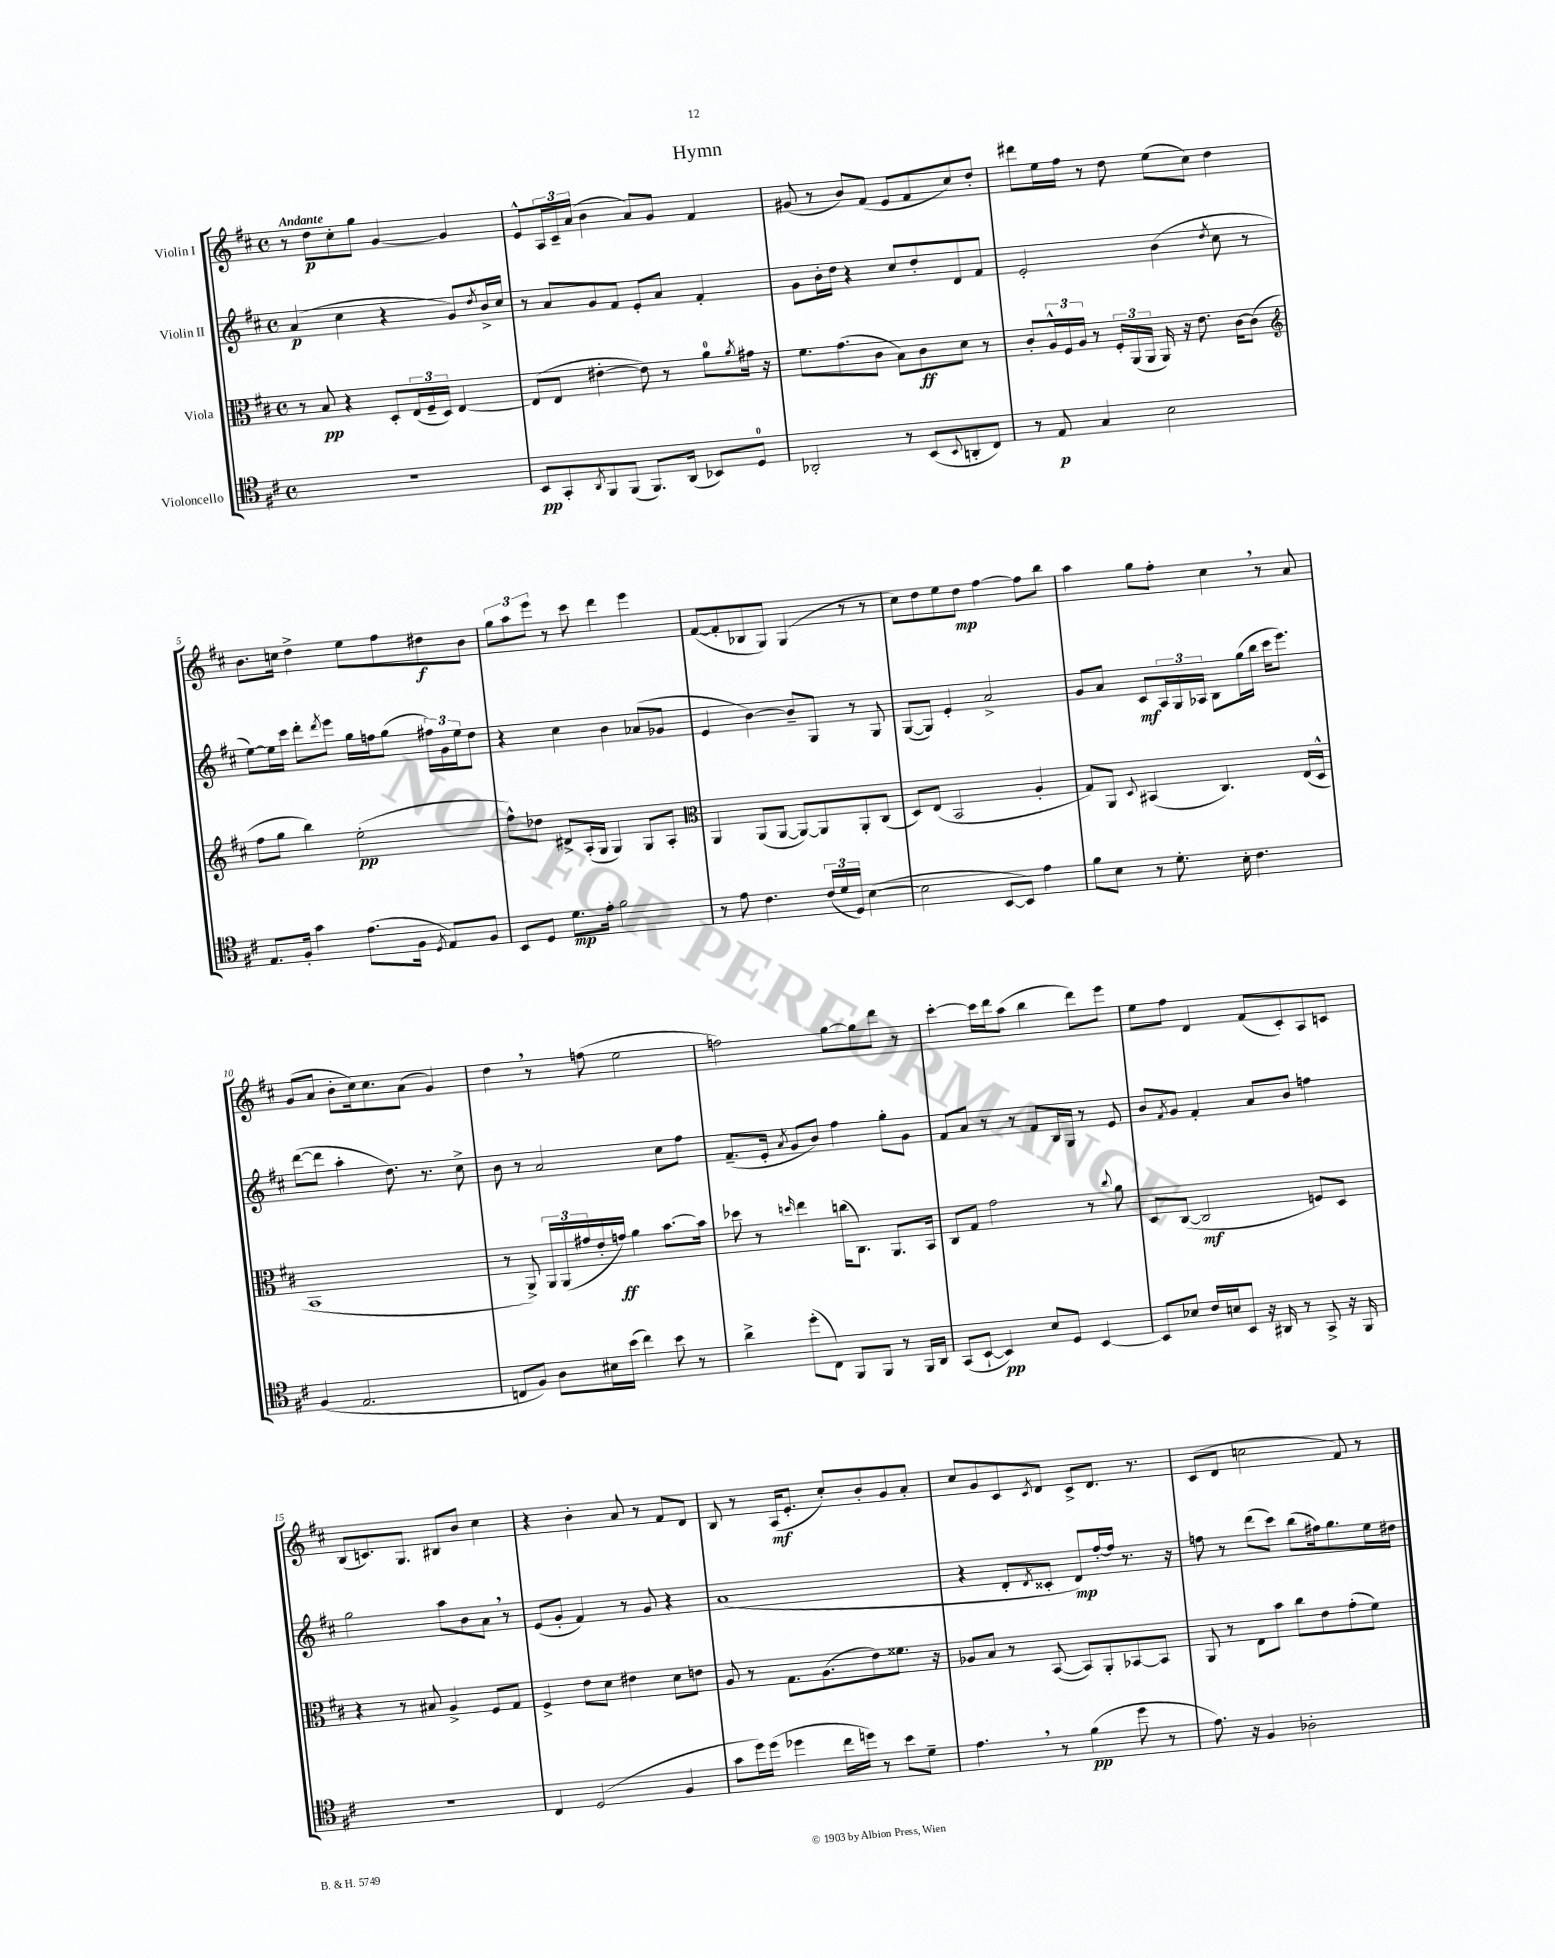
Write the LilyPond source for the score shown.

\header { title = "Hymn" }
<<
\new StaffGroup <<
\new Staff = "s0" \with { instrumentName = "Violin I" } {
    \clef treble \key d \major \defaultTimeSignature \time 4/4 \tempo "Andante"
    r8 d''8\p cis''8-. g''8 g'4~ g'4 |
    e'8-^ \tuplet 3/2 { a16 cis'16-- a'16( } b'4 a'8) g'8 fis'4 |
    gis'8( r8 b'8) fis'8( e'8 fis'8 cis''8) d''8-. |
    dis'''8 e''16 fis''16 r8 d''8 e''8( cis''8) d''4 |
    b'8. c''16 d''4-> e''8 fis''8 dis''8\f b'8 |
    \tuplet 3/2 { g''8 a''8 e'''8 } r8 cis'''8 d'''4 e'''4 |
    fis'8~( fis'8-. bes8 g8) g4( r8 r8 |
    cis''8) d''8 e''8 d''8\mp fis''4~ fis''8 b''8 |
    a''4 g''8 fis''8-. cis''4 \breathe r8 a'8 |
    g'8( a'8 b'8-. cis''16) cis''8. a'8( g'4) |
    d''4 \breathe r8 f''8( e''2 |
    f''2) g''8~ g''8 d'''8 r8 |
    cis'''4~-. cis'''16 d'''16 a''8( b''4 d'''8) e'''8 |
    e''8 fis''8 d'4 fis'8( cis'8-.) a8 c'8 |
    b8( c'8.) g8. bis8 b'8 cis''4 |
    r4 b'4-. a'8 r8 fis'8 d'8 |
    b8 r8 a16\mf( e'8.-. cis''8-.) b'8-. g'8 a'8-. |
    cis''8 g'8 cis'8 \acciaccatura { cis'8 } d'8 cis'8-> d'8. r8. |
    cis'8( d'8 c''2 fis'8) r8 \bar "|." |
}
\new Staff = "s1" \with { instrumentName = "Violin II" } {
    \clef treble \key d \major \defaultTimeSignature \time 4/4
    a'4\p( cis''4 r4 g'8) \acciaccatura { d''8 } b'16-> cis''16 |
    r8 a'8 g'8 fis'8 e'8-. a'8 fis'4-. |
    g'8 b'16-. d''16 r4 cis''8 d''8-. d'8 fis'8 |
    e'2-. b'4( \acciaccatura { d''8 } cis''8 r8 |
    e''8~) e''16 cis'''16 d'''8-. \acciaccatura { d'''8 } e'''8 g''16 f''16 g''8( \tuplet 3/2 { fis''16) g'16 e''16 } d''8 |
    r4 cis''4 b'4 aes'8( ges'8 |
    e'4 b'4~) b'8-- g8 r8 g8 |
    g8~( g8) e'4-. a'2-> |
    g'8 a'8 cis'8\mf \tuplet 3/2 { a16 g16 aes16 } b8 g''16( b''16 cis'''16 e'''8.) |
    d'''8~( d'''8 a''4-. d''8.) r8. cis''8-> |
    b'8 r8 a'2 cis''8 fis''8 |
    fis'8.--( e'16-. \acciaccatura { a'8 } g'8 b'8) fis''4 g''8-. g'8 |
    fis'8 a'8 r8 r8 fis'8 b16 g16 r8 e'8 |
    b'8 \acciaccatura { fis'8 } g'8 fis'4-. a'8 b'8 f''4 |
    g''2 a''8 b'8 a'8 \breathe r8 |
    e'8( g'8-. fis'4) r8 g'8 r4 |
    a'1( |
    r4 d'8-. \acciaccatura { d'8 } cisis'8-. d'8\mp) fis''16~-. fis''16 r8. r16 |
    f''8 r8 d'''8( cis'''8) b''8( fis''16) g''8. e''16 dis''16 \bar "|." |
}
\new Staff = "s2" \with { instrumentName = "Viola" } {
    \clef alto \key d \major \defaultTimeSignature \time 4/4
    r8 b8\pp r4 d8-. \tuplet 3/2 { e16( fis16-- d16) } e4~ |
    e8( e8 eis'4~-. eis'8) r8 a'8-0 \acciaccatura { a'8 } gis'16 r16 |
    fis'8. g'8.( cis'8 b8) cis'8\ff d'8 r8 |
    cis'8-. \tuplet 3/2 { a16-^ fis16 a16 } r8 \tuplet 3/2 { fis16-. a,16( a,16 } a,16) r16 e'8. cis'16~ cis'8( |
    \clef treble fis''8 g''8 b''4) e''2-.\pp( |
    fis''8-^) des''8 dis'8-> a16-.( g16 g4) g8 a8-. |
    \clef alto a,4 a,8( a,8~ a,8~) a,8 a,8-. cis8( |
    d8) e8( b,2 a4-. |
    g8) a,8 \appoggiatura { d8 } bis,4( cis4.) e16( d16-^ |
    b,1 |
    r8 a,8->) \tuplet 3/2 { a,16 a,16( gis'16 } e'16-. g'16\ff) a'4 b'8.~ b'16 |
    des''8 r8 \grace { d''16 } e''4 c''16( cis8.) a,8. b,16 |
    cis8 g8 g'2 r8 \appoggiatura { cis''8 } a'8 |
    d8 cis8~( cis2\mf f8) d8 |
    r4 r8 bis8 a4-> fis8 g8 |
    fis4-> e'8 d'8 eis'4 d'8 e'8 |
    a8 r8 g8. a8.( e'8) fisis'8. r16 |
    aes8 b8 r8 b,8~( b,8) a,8-. bes,8~ bes,8 |
    a,8 r8 e8 b'8 cis''8 e'8 g'8-.( fis'8) \bar "|." |
}
\new Staff = "s3" \with { instrumentName = "Violoncello" } {
    \clef tenor \key d \major \defaultTimeSignature \time 4/4
    R1 |
    b,8\pp g,8-. \acciaccatura { a,8 } fis,8 fis,8( fis,8.) a,16( bes,8) d8-0 |
    aes,2-. r8 b,8( \appoggiatura { b,8 } a,8-. cis8) |
    r8 e8\p g4 b2 |
    e8. fis16-. g'4 e'8.( fis16 \acciaccatura { d8 } e8) fis8 |
    b,8 d8 d'8.\mp e'16-. fis'2 |
    r8 e'8 cis'4. \tuplet 3/2 { cis'16( d'16 d16) } b4~( |
    b2 b,8~ b,8) e'4 |
    fis'8 b8 r8 d'8.-. b16-. cis'4. |
    fis4( e2. |
    c8 fis8) a8 bis16 b'16( cis''4) b'8 r8 |
    a'4-> d''8-.( cis8) fis,8 fis,8 r8 fis,16 a,16 |
    g,8( b,8~-! b,4\pp) b8 d8 b,4~ |
    b,8 bes8 cis'16 b16 b,8 r16 ais,16 r8 g,8-> r16 fis,16 |
    R1 |
    cis4 d2( fis4 |
    g'8 d''16) d''16( des''4 cis''16 d''16) r8 b'8 d'8-- |
    e'4. \breathe r8 fis'4\pp( d''8 r8 |
    e'8.) r16 fis4 aes2-. \bar "|." |
}
>>
>>
